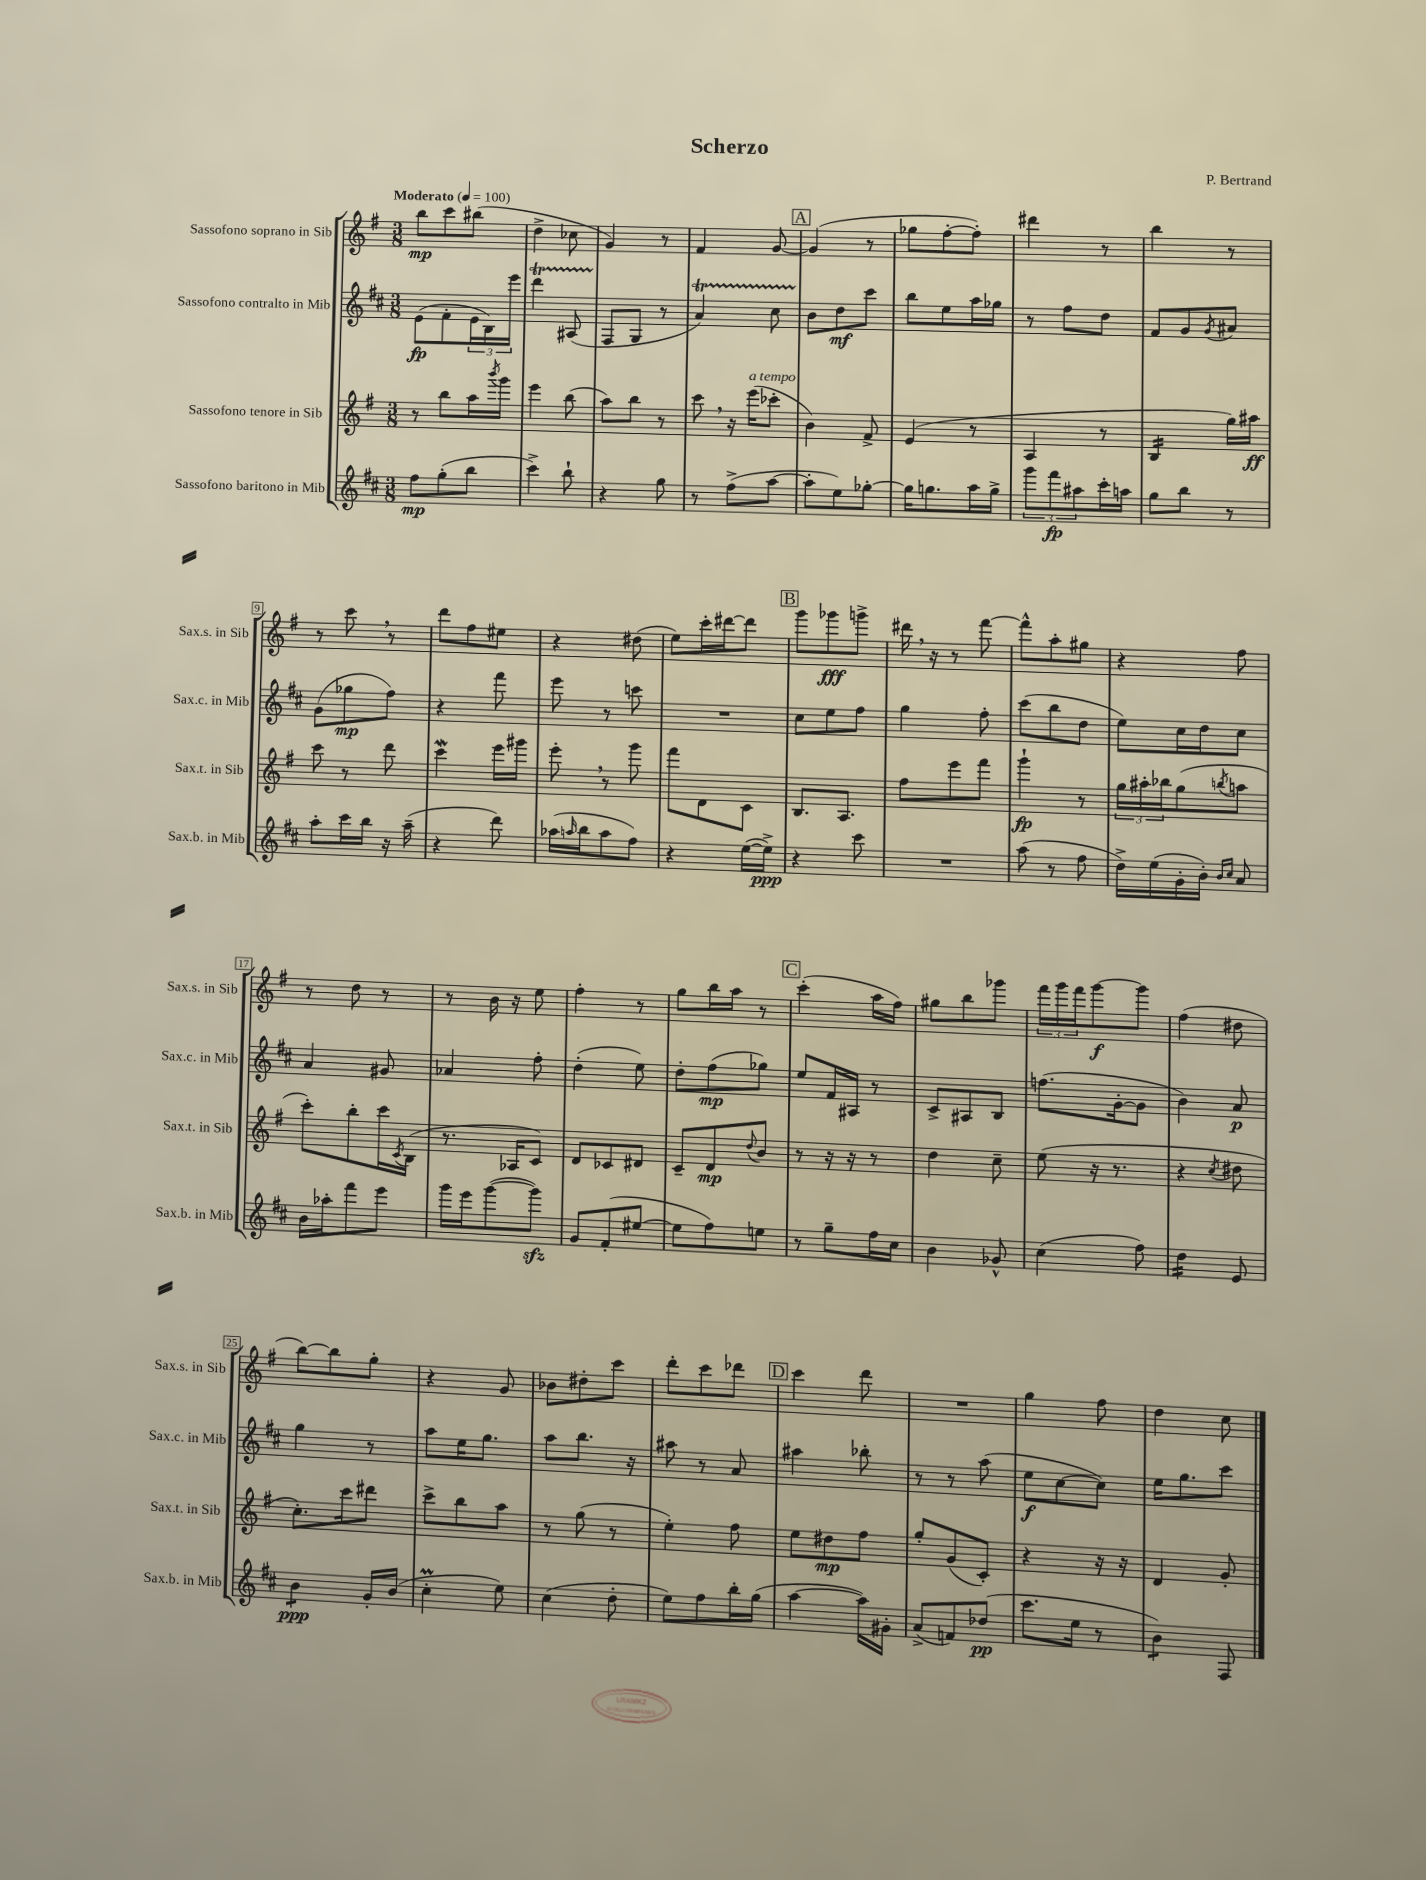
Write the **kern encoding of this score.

**kern	**kern	**kern	**kern
*staff4	*staff3	*staff2	*staff1
*clefG2	*clefG2	*clefG2	*clefG2
*k[f#c#]	*k[f#]	*k[f#c#]	*k[f#]
*M3/8	*M3/8	*M3/8	*M3/8
*MM100	*MM100	*MM100	*MM100
8ff#\L	8r	(8e\L	8bb\L
(8gg'\	8bb\L	8f#'\	8ccc\
8bb\J	16aa\L	24e\L	(8bb#\J
.	.	24B\)	.
.	8qbbb/	.	.
.	16ggg\JJ	.	.
.	.	24eee\JJ	.
=	=	=	=
4ccc#^\)	4eee\	4ddd\	4dd^\
8bb`\	(8bb\	(8A#/	8cc-\
=	=	=	=
4r	8aa\L)	8F#/L	4g/)
.	8bb\J	8G/J	.
8gg\	8r	8r	8r
=	=	=	=
8r	8ccc\	4a/)	4f#/
(8ff#^\L	16r	.	.
.	(16eee\LK	.	.
[8aa\J	8ccc-'\J	8cc#\	[8g/
=	=	=	=
8aa'\]L	4b\)	8b\L	(4g/]
8ee\)	.	8dd\	.
[8gg-'\J	8f#^/	8ccc#\J	8r
=	=	=	=
16gg-\]LK	(4e/	8bb\L	8gg-\L
8.gg\	.	.	.
.	.	8ee\	[8ff#'\
16aa\L	8r	16aa\L	8ff#'\]J)
16gg^\JJ	.	16gg-\JJ	.
=	=	=	=
12ggg\L	4A/	8r	4ddd#\
12fff#\	.	.	.
.	.	8ff#\L	.
12aa#\	.	.	.
16ccc#'\L	8r	8dd\J	8r
16aa\JJ	.	.	.
=	=	=	=
8gg\L	4B/	8f#/L	4bb\
8bb\J	.	8g/	.
.	.	8qg/	.
8r	16gg\LL)	8a#/J	8r
.	16aa#\JJ	.	.
=	=	=	=
8aa'\L	8ccc\	(8g\L	8r
16ccc#\L	8r	8gg-\	8ccc\
16bb\JJ	.	.	.
16r	8ddd\	8ff#\J)	8r
(16aa~\	.	.	.
=	=	=	=
4r	4ccc\	4r	8ddd\L
.	.	.	8ff#\
8ddd\)	16eee\LL	8fff#\	8ee#\J
.	16ggg#\JJ	.	.
=	=	=	=
(16aa-\LL	8eee'\	8eee\	4r
16qqaa/	.	.	.
16bb\J	.	.	.
8aa\	8r	8r	.
8ff#\J)	8ggg\	8ccc\	(8dd#\
=	=	=	=
4r	8fff#\L	4.r	8ee\L)
.	8d\	.	16ccc'\L
.	.	.	[16ddd#\J
([16ee\LL	8c\J	.	8ddd#\]J
16ee^\]JJ)	.	.	.
=	=	=	=
4r	8.B/L	8cc#\L	8ggg\L
.	.	8ee\	8ggg-\
.	8.A/J	.	.
8ccc#\	.	8ff#\J	8ggg^\J
=	=	=	=
4.r	8ff#\L	4gg\	16ddd#\
.	.	.	16r
.	8eee\	.	8r
.	8fff#\J	8ff#'\	[8fff#\
=	=	=	=
(8aa\	4ggg`\	(8ccc#\L	8fff#^^\]L
8r	.	8bb\	8aa'\
8ff#\	8r	8dd\J	8gg#\J
=	=	=	=
16dd^\LL)	24gg\LL	8ee\L)	4r
.	24aa#'\	.	.
(16ee\	.	.	.
.	24bb-\J	.	.
16g'\	(8gg\	16cc#\L	.
16b'\JJ)	.	16dd\J	.
16qqb/LL	.	.	.
16qqcc#/JJ	8qbb/	.	.
8a/	8aa\J	8cc#\J	8ff#\
=	=	=	=
16b\LL	8ccc'\L)	4a/	8r
16aa-'\J	.	.	.
8fff#\	8bb'\	.	8dd\
8eee\J	16ccc\L	8g#/	8r
.	8qc/	.	.
.	(16B\JJ	.	.
=	=	=	=
16ggg\LL	8.r	4a-/	8r
16eee\J	.	.	.
([8ggg\	.	.	16b\
.	16A-/LK	.	16r
8ggg\]J)	8c/J)	8ff#'\	8ee\
=	=	=	=
8g/L	8d/L	(4dd'\	4ff#'\
(8f#'/	8c-/	.	.
[8ee#/J	8d#/J	8ee\)	8r
=	=	=	=
8ee#\]L	8c~/L	8dd'\L	8gg\L
8ff#\)	8d/	(8ff#\	16bb\L
.	.	.	16aa\JJ
.	8qqdd/	.	.
8ee\J	8b/J	8gg-\J)	8r
=	=	=	=
8r	8r	8ee/L	(4ccc'\
8gg~\L	16r	16f#/L	.
.	16r	16A#/JJ	.
16ff#\L	8r	8r	16aa\LL
16cc#\JJ	.	.	16ff#\JJ)
=	=	=	=
4b\	4dd\	8c#^/L	8gg#\L
.	.	8A#/	8bb\
8g-^^/	8cc~\	8B/J	8ggg-\J
=	=	=	=
(4cc#\	(8ee\	(8.ff\L	24fff#\LL
.	.	.	24ggg\
.	.	.	24fff#\J
.	16r	.	[8ggg\
.	8.r	[16g'\k	.
8ff#\)	.	8g\]J	8ggg\]J
=	=	=	=
4dd\	4r	4b\)	(4ff#\
.	8qcc/	.	.
8e/	8dd#\	8a/	8dd#\
=	=	=	=
4b\	8.cc'\L)	4gg\	[8bb\L)
.	.	.	8bb\]
.	16ccc\k	.	.
16g'/LL	8ddd#\J	8r	8gg'\J
(16b/JJ	.	.	.
=	=	=	=
4cc#'\	8ccc^\L	8aa\L	4r
.	8bb\	16ee\K	.
.	.	8.gg\J	.
8ee\)	8aa\J	.	8g/
=	=	=	=
(4cc#\	8r	8aa\L	8b-\L
.	(8gg\	8.bb\J	8dd#'\
8dd'\	8r	.	8ccc\J
.	.	16r	.
=	=	=	=
8ee\L)	4ee'\)	8aa#\	8ddd'\L
8ff#\	.	8r	8ccc\
16bb'\L	8ff#\	8a/	8ddd-\J
(16gg\JJ	.	.	.
=	=	=	=
[4aa\	8ee\L	4aa#\	4ccc\
.	8dd#\	.	.
16aa\]LL)	8ff#\J	8bb-'\	8ddd\
16g#'\JJ	.	.	.
=	=	=	=
(8a^/L	8gg'/L	8r	4.r
8f/)	(8g/	8r	.
(8dd-/J	8c'/J)	(8aa\	.
=	=	=	=
8.ccc#\L	4r	8ee\L	4gg\
.	.	[8cc#\	.
16ee\Jk	.	.	.
8r	16r	8cc#\]J)	8ff#\
.	16r	.	.
=	=	=	=
4b\)	4d/	16ee\LK	4dd\
.	.	8.gg\	.
8F#/	8g'/	8ccc#\J	8cc\
==	==	==	==
*-	*-	*-	*-
